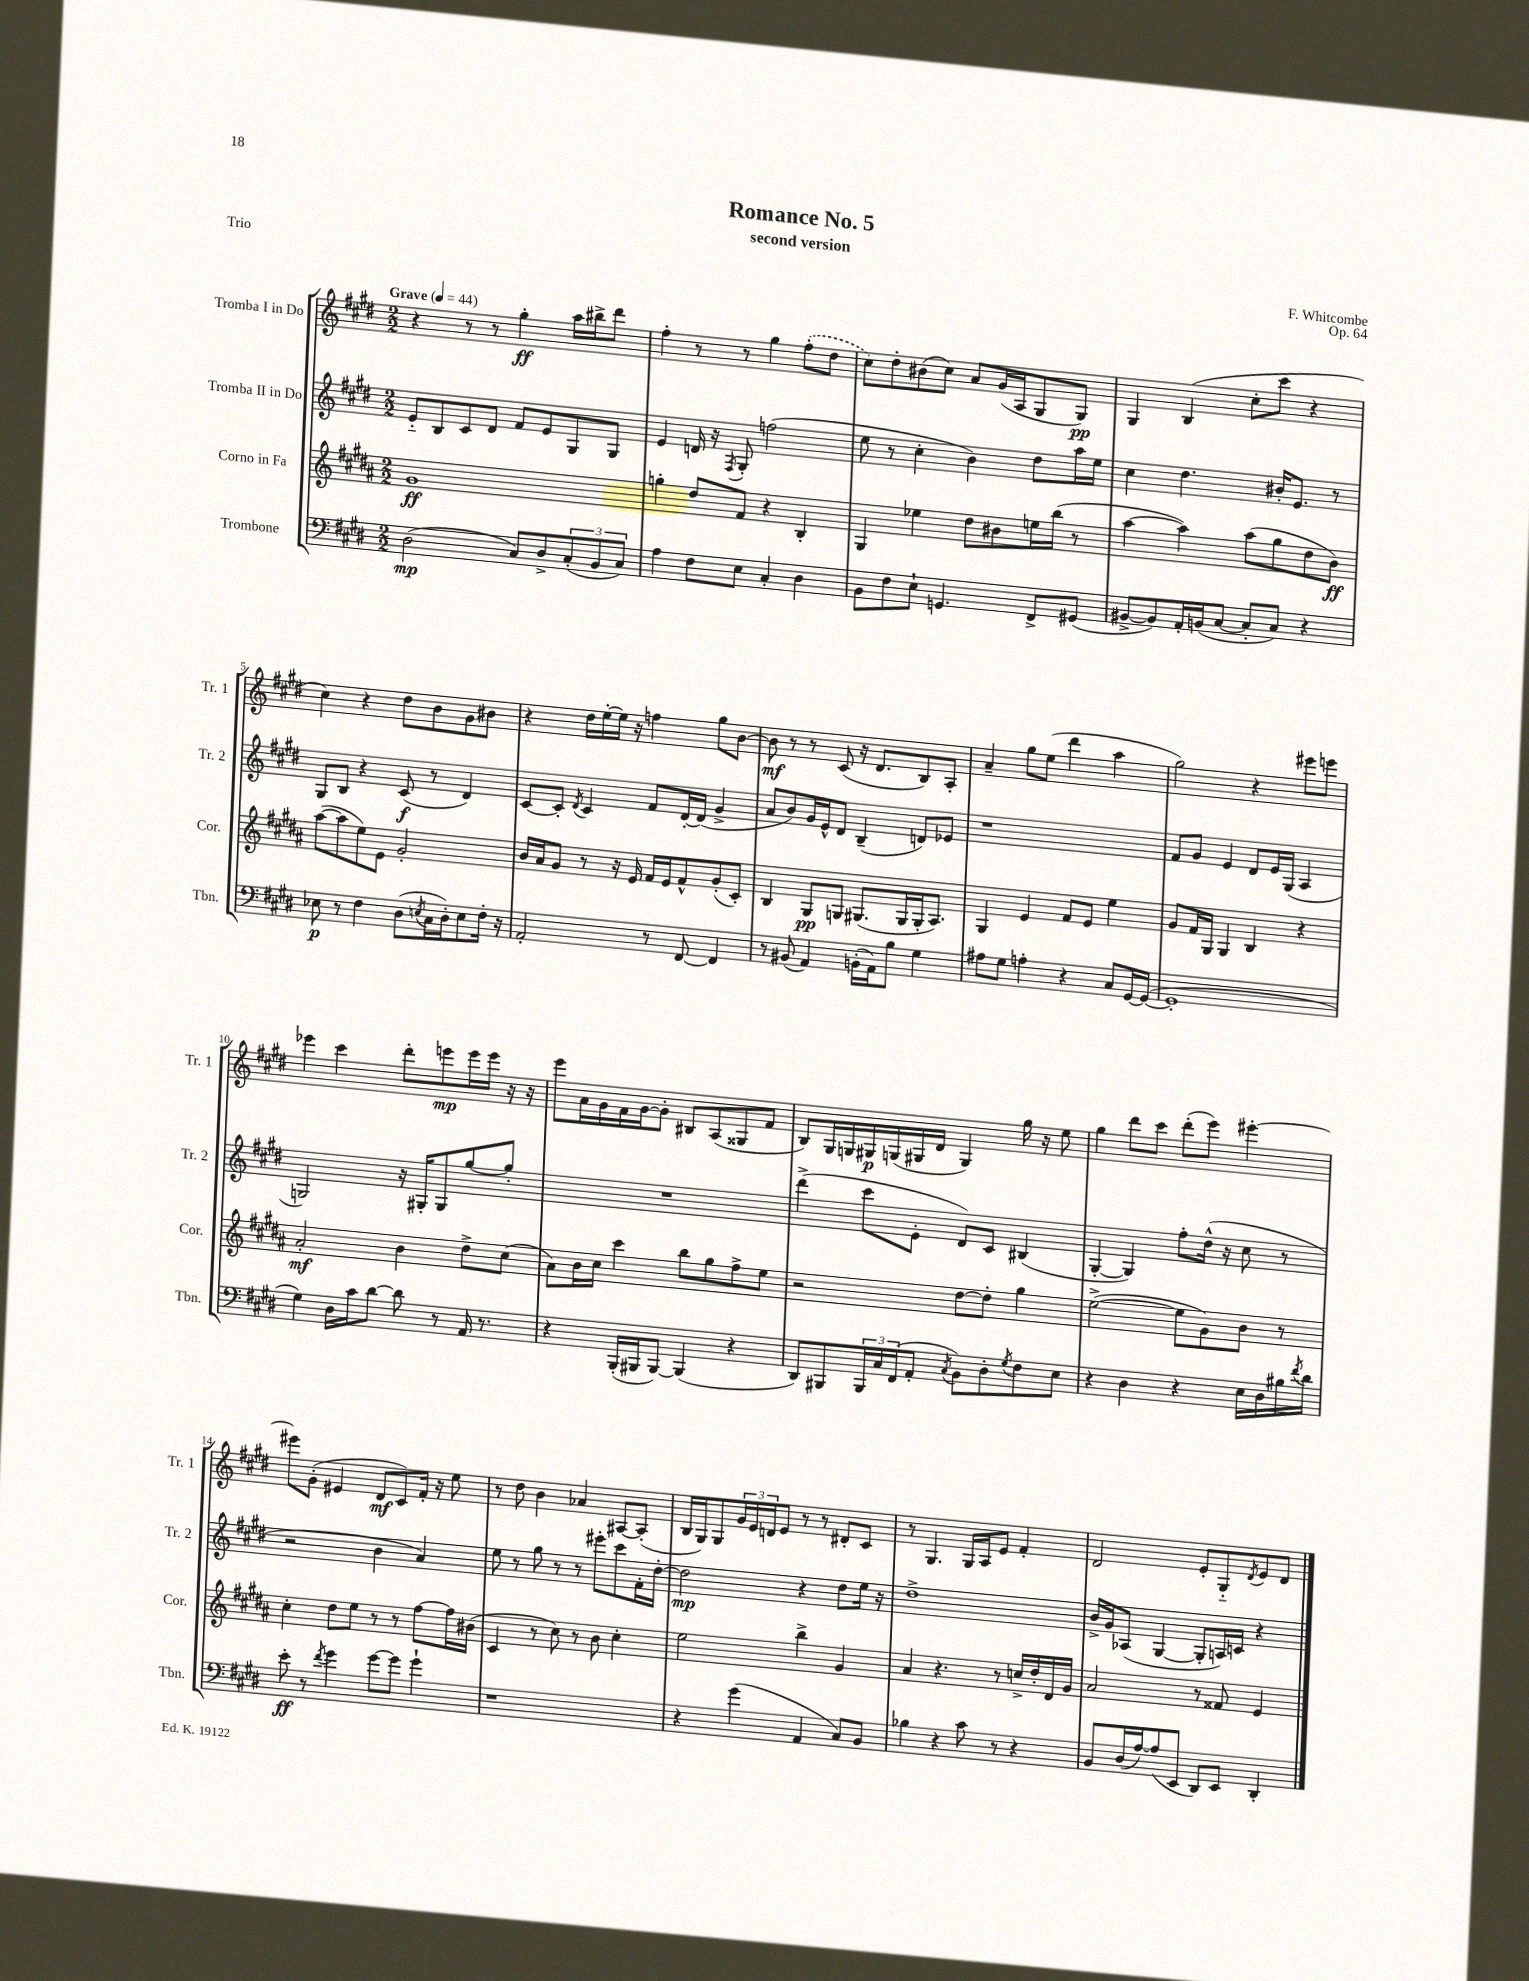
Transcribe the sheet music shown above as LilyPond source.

\header { title = "Romance No. 5" composer = "F. Whitcombe" subtitle = "second version" opus = "Op. 64" piece = "Trio" }
<<
\new StaffGroup <<
\new Staff = "s0" \with { instrumentName = "Tromba I in Do" shortInstrumentName = "Tr. 1" } {
    \clef treble \key e \major \numericTimeSignature \time 2/2 \tempo "Grave" 4 = 44
    r4 r8 r8 gis''4-.\ff a''16 bis''16-> dis'''8 |
    fis''4-. r8 r8 gis''4 \once \slurDashed fis''8-.( dis''8 |
    cis''8) dis''8-. bis'8( cis''8) a'8 gis'16( a16 gis8 gis8\pp) |
    gis4 b4( cis''8-. cis'''8 r4 |
    cis''4) r4 dis''8 b'8 gis'8 bis'8 |
    r4 dis''16 e''16~-. e''16 r16 f''4 gis''8 b'8~ |
    b'8\mf r8 r8 cis'8( r16 dis'8. b8) a8-. |
    a'4-- gis''8 e''8( dis'''4 a''4 |
    gis''2) r4 eis'''8 e'''8 |
    ees'''4 cis'''4 dis'''8-. e'''8\mp e'''16 e'''16 r16 r16 |
    e'''8 a'16 gis'16 fis'16 gis'16~ gis'8-. bis8 a8( gisis8 fis'8 |
    b8) gis16 g16 gis16\p g16( gis16 dis'16 gis4) gis''16 r16 e''8 |
    gis''4 dis'''8 cis'''8 dis'''8-.( e'''8) eis'''4~-. |
    eis'''8 gis'8-.( eis'4 dis'8\mf cis'8) fis'16-. r16 e''8 |
    r8 dis''8 b'4 aes'4 ais8~ ais8-.( |
    b16 gis16) gis8 \tuplet 3/2 { gis'16 e'16 d'16 } e'8 r8 r8 dis'8-. cis'8 |
    r8 gis4. gis16 a16 e'8 fis'4-. |
    dis'2 e'8-. gis8-_ \acciaccatura { dis'8 } e'8 dis'8 \bar "|." |
}
\new Staff = "s1" \with { instrumentName = "Tromba II in Do" shortInstrumentName = "Tr. 2" } {
    \clef treble \key e \major \numericTimeSignature \time 2/2
    e'8-_ b8 cis'8 dis'8 fis'8 e'8 gis8 gis8 |
    e'4 d'16 r16 \acciaccatura { fis8 } gis8-. f''2( |
    e''8 r8 cis''4-. b'4) dis''8 a''16 e''16 |
    cis''4 dis''4. bis'16-. e'8. r8 |
    gis8 b8 r4 cis'8\f( r8 dis'4) |
    cis'8~ cis'8-. \acciaccatura { dis'8 } cis'4 fis'8 dis'16~-. dis'16( gis'4-> |
    a'8 b'8) gis'16 e'16-^ dis'8 b4--( d'8) ees'8 |
    r1 |
    fis'8 gis'8 e'4 dis'8 e'16 gis16( a4 |
    g2) r16 gis16-. gis8 gis''8~ gis''8-. |
    R1 |
    dis'''4->( cis'''8 e'8-. dis'8) cis'8 bis4( |
    gis4~-. gis4) fis''8-. dis''16-^( r16 cis''8 r8 |
    r2 b'4 a'4) |
    e''8 r8 gis''8 r8 r8 eis'''8-. cis'''8 fis'16-. dis''16~-. |
    dis''2\mp r4 dis''8 e''16 r16 |
    dis''1-> |
    b'16-> gis'16 aes8( gis4~ gis8-. a16) c'16 r4 \bar "|." |
}
\new Staff = "s2" \with { instrumentName = "Corno in Fa" shortInstrumentName = "Cor." } {
    \clef treble \key b \major \numericTimeSignature \time 2/2
    gis'1\ff |
    g''4-. dis''8 fis'8 r4 b4-. |
    gis4 ees''4 dis''8 bis'8 e''16 b''16( r8 |
    ais''4~ ais''4) ais''8( gis''8 dis''8 b'8\ff) |
    ais''8~( ais''8 e''8) e'8 gis'2-. |
    b'16 ais'16 gis'8 r8 r16 e'16 fis'16 e'16 fis'8-^ gis'8-.( cis'8-.) |
    b4 gis8\pp g8 gis8.( gis16 gis16-. ais8.) |
    gis4 e'4 fis'8 e'8 e''4 |
    gis'8 fis'16 gis16 gis4 b4 r4 |
    ais'2-.\mf b'4 dis''8-> cis''8( |
    ais'8) b'16 cis''16 cis'''4 b''8 gis''8 fis''8-> e''8 |
    r2 dis''8~ dis''8-. gis''4 |
    e''2~->( e''8 gis'8) b'8 r8 |
    cis''4-. dis''8 e''8 r8 r8 fis''8~ fis''16 bis'16( |
    cis'4 r8 cis''8) r8 b'8 cis''4-. |
    e''2 b''4-> gis'4 |
    ais'4 r4. r8 c''16-> dis''16-. dis'16 gis'16 |
    ais'2 r8 fisis'8 e'4 \bar "|." |
}
\new Staff = "s3" \with { instrumentName = "Trombone" shortInstrumentName = "Tbn." } {
    \clef bass \key e \major \numericTimeSignature \time 2/2
    dis2\mp( cis8) dis8-> \tuplet 3/2 { cis8-.( b,8 cis8) } |
    a4 fis8 e8 cis4-. dis4 |
    b,8 fis8 e8-! g,4. fis,8-> gis,8( |
    bis,8~-> bis,8) a,16-. b,16( cis8~ cis8-. cis8) r4 |
    ees8\p r8 fis4 dis8( \acciaccatura { e8 } cis16 dis16-.) e8 fis16-. r16 |
    a,2-. r8 fis,8~ fis,4 |
    r8 bis,8( a,4) b,16-.( a,16) b8 gis4 |
    ais8 gis8 a4-. r4 cis8 gis,16~ gis,16~( |
    gis,1-. |
    gis4) dis16 cis'16 dis'8~ dis'8 r8 a,16 r8. |
    r4 b,,16-.( bis,,16 bis,,8~) bis,,4( r4 |
    dis,8) bis,,8 \tuplet 3/2 { bis,,16 cis16 fis,16( } a,8-. \acciaccatura { cis8 } b,8) dis8-. \acciaccatura { gis8 } fis8 e8 |
    r4 dis4 r4 e16 dis16 bis16 \acciaccatura { fis'8 } dis'16 |
    e'8-.\ff r8 \acciaccatura { fis'8 } gis'4 gis'8~ gis'8 gis'4-! |
    r1 |
    r4 gis'4( a,4 cis8) b,8 |
    bes4 r4 cis'8 r8 r4 |
    b,8 dis16( a16~) a8( e,8 dis,8) e,8 dis,4-. \bar "|." |
}
>>
>>
